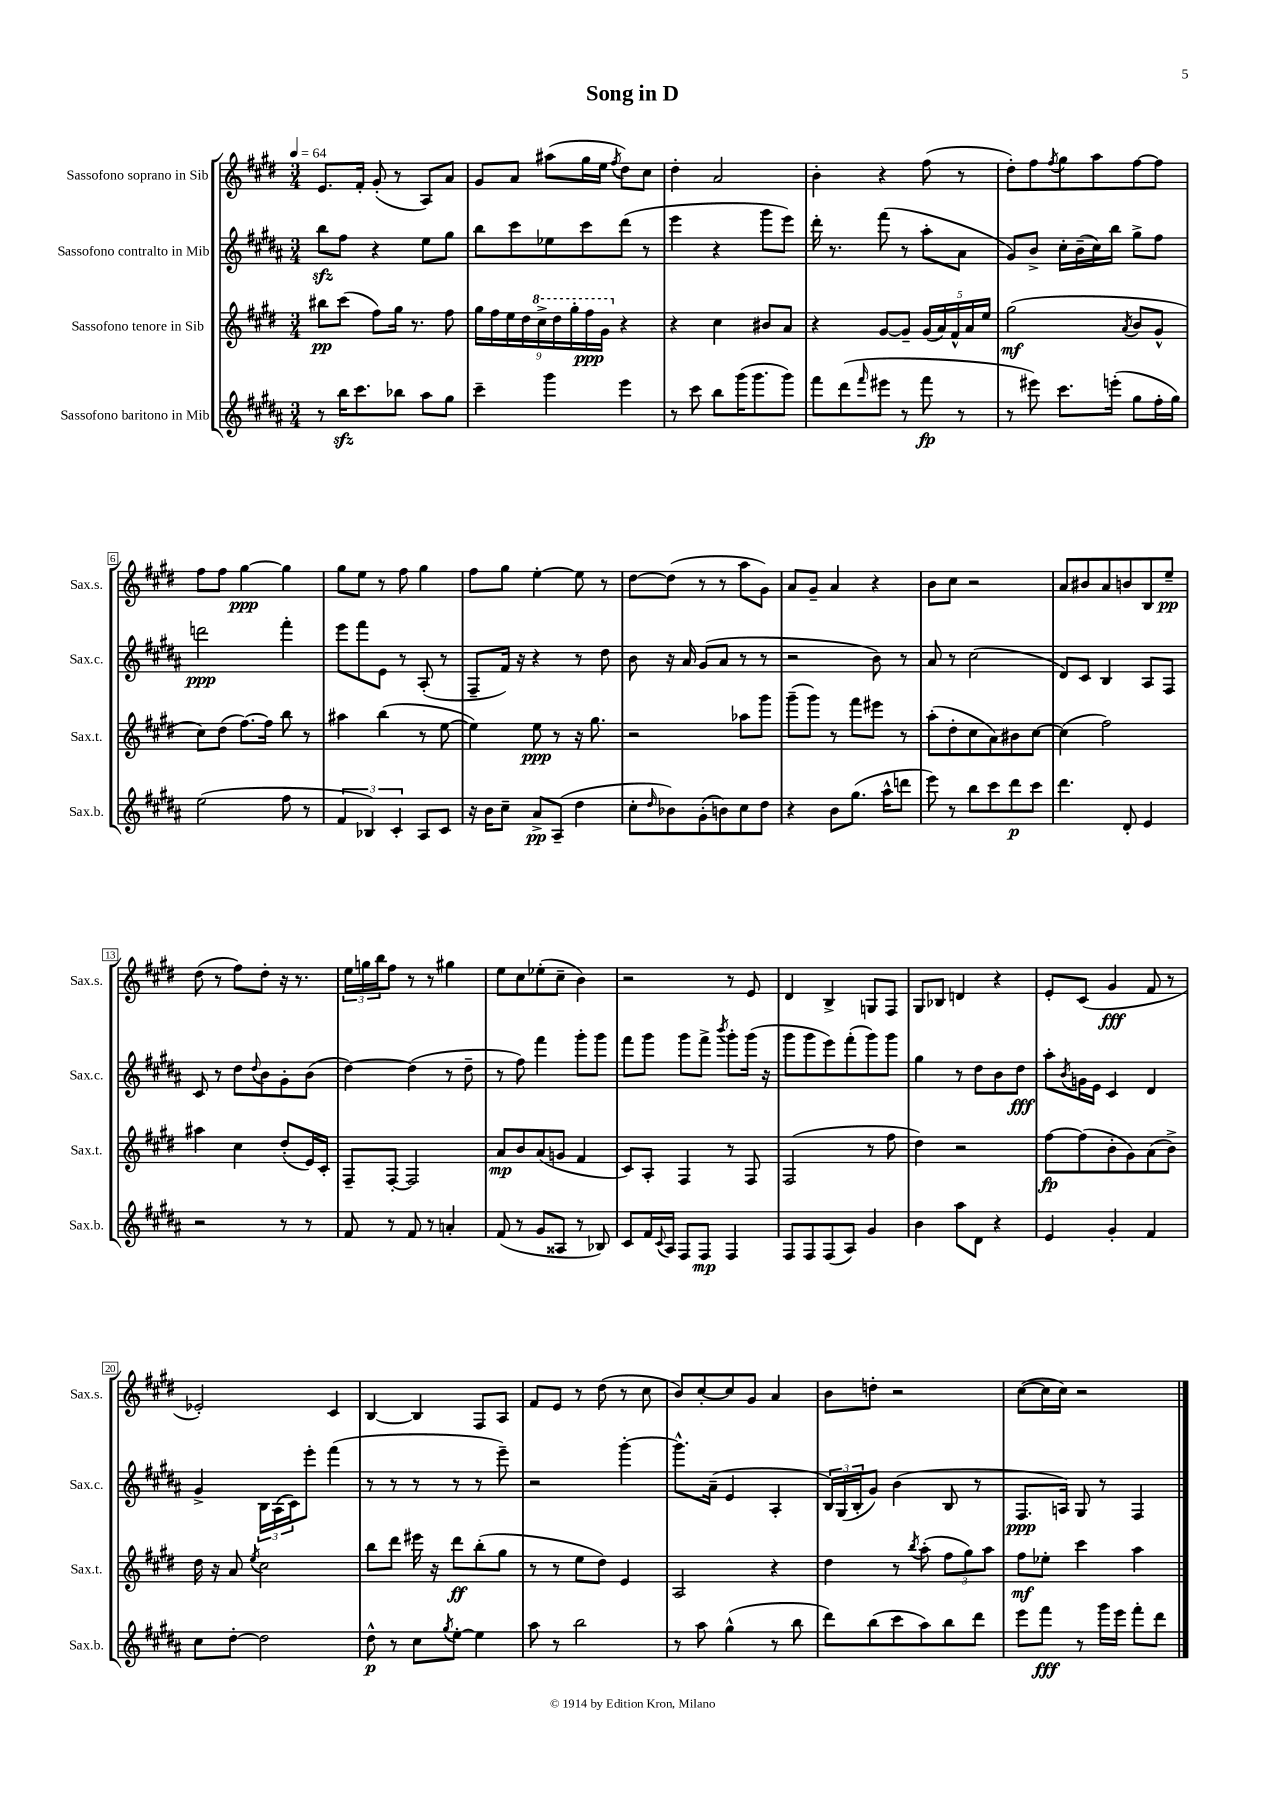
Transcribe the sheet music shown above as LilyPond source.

\header { title = "Song in D" }
<<
\new StaffGroup <<
\new Staff = "s0" \with { instrumentName = "Sassofono soprano in Sib" shortInstrumentName = "Sax.s." } {
    \clef treble \key e \major \numericTimeSignature \time 3/4 \tempo 4 = 64
    e'8. fis'16-. gis'8-.( r8 a8) a'8 |
    gis'8 a'8 ais''8( gis''16 e''16 \acciaccatura { fis''8 } dis''8) cis''8 |
    dis''4-. a'2 |
    b'4-. r4 fis''8( r8 |
    dis''8-.) fis''8 \acciaccatura { fis''8 } gis''8 a''8 fis''8~ fis''8 |
    fis''8 fis''8 gis''4~\ppp gis''4 |
    gis''8 e''8 r8 fis''8 gis''4 |
    fis''8 gis''8 e''4~-. e''8 r8 |
    dis''8~ dis''8( r8 r8 a''8 gis'8) |
    a'8 gis'8-- a'4 r4 |
    b'8 cis''8 r2 |
    a'8 bis'8 a'8 b'8 b8 e''8--\pp |
    dis''8( r8 fis''8) dis''8-. r16 r8. |
    \tuplet 3/2 { e''16 g''16 b''16 } fis''8 r8 r8 gis''4 |
    e''8 cis''8 ees''8-.( cis''8-- b'4) |
    r2 r8 e'8 |
    dis'4 b4-> g8 fis8 |
    gis8 bes8 d'4 r4 |
    e'8-. cis'8( gis'4\fff fis'8 r8 |
    ees'2-.) cis'4 |
    b4~ b4 fis8 a8 |
    fis'8 e'8 r8 dis''8( r8 cis''8 |
    b'8) cis''8~-. cis''8 gis'8 a'4 |
    b'8 d''8-. r2 |
    cis''8~( cis''16 cis''16) r2 \bar "|." |
}
\new Staff = "s1" \with { instrumentName = "Sassofono contralto in Mib" shortInstrumentName = "Sax.c." } {
    \clef treble \key b \major \numericTimeSignature \time 3/4
    b''8\sfz fis''8 r4 e''8 gis''8 |
    b''8 cis'''8 ees''8 cis'''8 dis'''8( r8 |
    e'''4 r4 gis'''8 e'''8) |
    dis'''16-. r8. fis'''8( r8 ais''8-. ais'8 |
    gis'8) b'8-> cis''16-. b'16--( cis''16) b''16 gis''8-> fis''8 |
    d'''2\ppp fis'''4-. |
    e'''8 fis'''8 e'8 r8 ais8-.( r8 |
    fis8-- fis'16) r16 r4 r8 dis''8 |
    b'8 r16 ais'16 gis'8( ais'8 r8 r8 |
    r2 b'8) r8 |
    ais'8 r8 cis''2( |
    dis'8) cis'8 b4 ais8 fis8 |
    cis'8 r8 dis''8 \appoggiatura { dis''8 } b'8 gis'8-. b'8( |
    dis''4~) dis''4( r8 dis''8-- |
    r8 fis''8) fis'''4 gis'''8-. gis'''8 |
    fis'''8 gis'''8 gis'''8 fis'''8-> \acciaccatura { b'''8 } gis'''8-. gis'''16( r16 |
    gis'''8 gis'''8 e'''8) fis'''8-.( gis'''8) gis'''8 |
    gis''4 r8 dis''8 b'8 dis''8\fff |
    ais''8-. \acciaccatura { b'8 } g'16 e'16 cis'4 dis'4 |
    gis'4-> \tuplet 3/2 { b16 ais16( cis'16) } e'''8-. fis'''4( |
    r8 r8 r8 r8 r8 e'''8--) |
    r2 gis'''4~-. |
    gis'''8.-^ ais'16--( e'4 ais4-. |
    \tuplet 3/2 { b16) gis16( b16-. } gis'8) b'4( b8 r8 |
    fis8.\ppp a16) gis8 r8 fis4 \bar "|." |
}
\new Staff = "s2" \with { instrumentName = "Sassofono tenore in Sib" shortInstrumentName = "Sax.t." } {
    \clef treble \key e \major \numericTimeSignature \time 3/4
    bis''8\pp cis'''8( fis''8) gis''16 r8. fis''8 |
    \tuplet 9/8 { gis''16 fis''16 e''16 dis''16 \ottava #1 cis'''16-> dis'''16 gis'''16-. fis'''16\ppp gis''16 \ottava #0 } r4 |
    r4 cis''4 bis'8 a'8 |
    r4 gis'8~ gis'8-- \tuplet 5/4 { gis'16( a'16) fis'16-^ a'16 e''16 } |
    gis''2\mf( \acciaccatura { a'8 } b'8 gis'8-^ |
    cis''8) dis''8( fis''8.~) fis''16 b''8 r8 |
    ais''4 b''4( r8 e''8~ |
    e''4) e''8\ppp r8 r16 gis''8. |
    r2 aes''8 gis'''8 |
    gis'''8--( gis'''8) r8 fis'''8 eis'''8 r8 |
    a''8-.( dis''8-. cis''8 a'8) bis'8 cis''8~ |
    cis''4( fis''2) |
    ais''4 cis''4 dis''8-.( e'16) cis'16-. |
    fis8-- fis8~-. fis2 |
    a'8\mp b'8 a'8( g'8 fis'4 |
    cis'8) a8-. fis4 r8 fis8 |
    fis2( r8 fis''8 |
    dis''4) r2 |
    fis''8~\fp fis''8( b'8-. gis'8) a'8( b'8->) |
    dis''16 r16 a'8 \acciaccatura { e''8 } cis''2 |
    b''8 dis'''8 eis'''16 r16 dis'''8\ff b''8-.( gis''8 |
    r8 r8 e''8 dis''8) e'4 |
    a2 r4 |
    dis''4 r8 \acciaccatura { b''8 } a''8-.( \tuplet 3/2 { fis''8 gis''8) a''8 } |
    fis''8\mf ees''8-. cis'''4 a''4 \bar "|." |
}
\new Staff = "s3" \with { instrumentName = "Sassofono baritono in Mib" shortInstrumentName = "Sax.b." } {
    \clef treble \key b \major \numericTimeSignature \time 3/4
    r8 b''16\sfz cis'''8. bes''8 ais''8 gis''8 |
    cis'''4-- gis'''4 e'''4 |
    r8 cis'''8 b''8 gis'''16( gis'''8. gis'''8) |
    fis'''8 dis'''8( \grace { fis'''16 } eis'''8 r8 fis'''8\fp r8 |
    r8 eis'''8) cis'''8. e'''16-.( gis''8 fis''16-. gis''16) |
    e''2( fis''8 r8 |
    \tuplet 3/2 { fis'4 bes4) cis'4-. } ais8 cis'8 |
    r16 b'16 cis''8-- ais'8->\pp ais8--( dis''4 |
    cis''8-. \grace { dis''16 } bes'8) gis'8-.( b'8) cis''8 dis''8 |
    r4 b'8 gis''8.( ais''16-^ d'''8 |
    e'''8) r8 b''8 cis'''8 dis'''8\p cis'''8 |
    dis'''4. dis'8-. e'4 |
    r2 r8 r8 |
    fis'8 r8 fis'8 r8 a'4-. |
    fis'8( r8 gis'8 aisis8 r8 bes8) |
    cis'8 fis'16 \appoggiatura { cis'8 } ais16 fis8 fis8\mp fis4 |
    fis8 fis8 fis8( ais8) gis'4 |
    b'4 ais''8 dis'8 r4 |
    e'4 gis'4-. fis'4 |
    cis''8 dis''8~-. dis''2 |
    dis''8-^\p r8 cis''8 \acciaccatura { gis''8 } e''8~-. e''4 |
    ais''8 r8 b''2 |
    r8 ais''8 gis''4-^( r8 b''8 |
    dis'''8) b''8( cis'''8 ais''8) b''8 dis'''8 |
    e'''8 fis'''8\fff r8 gis'''16 e'''16 fis'''8-. dis'''8 \bar "|." |
}
>>
>>
\layout { \context { \Score \override BarNumber.stencil = #(make-stencil-boxer 0.1 0.3 ly:text-interface::print) } }
